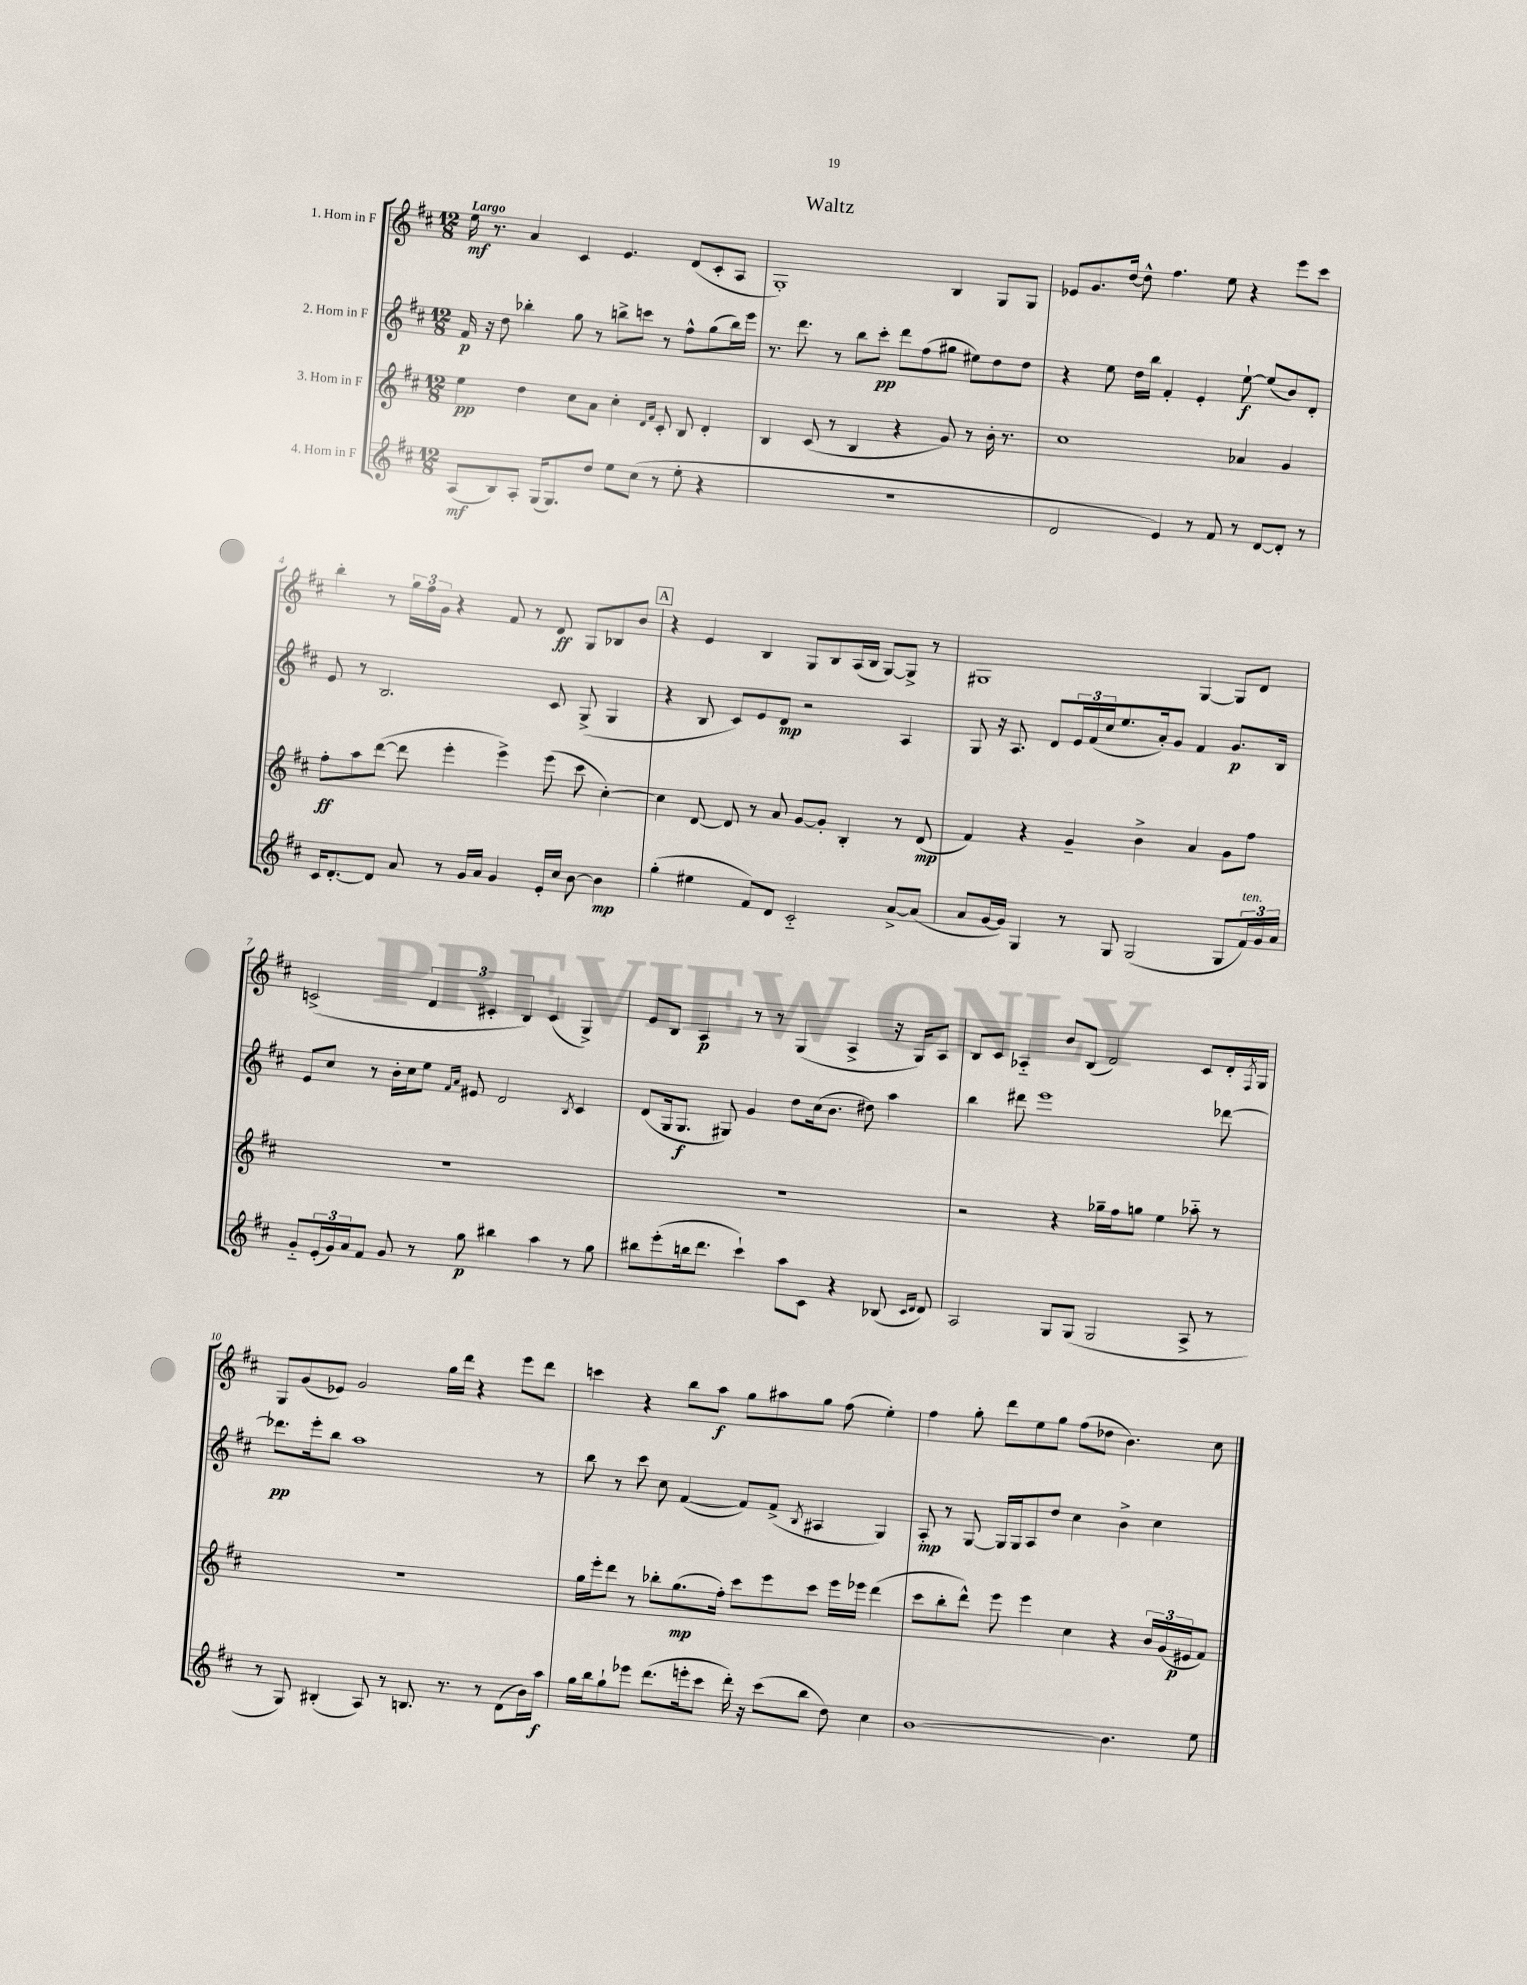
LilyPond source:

\header { title = "Waltz" }
<<
\new StaffGroup <<
\new Staff = "s0" \with { instrumentName = "1. Horn in F" } {
    \clef treble \key d \major \numericTimeSignature \time 12/8 \tempo "Largo"
    e''16\mf r8. a'4 cis'4 e'4. d'8( cis'8-. a8 |
    g1-.) b4 g8 g8 |
    ees'8 g'8. d''16~ d''8-^ fis''4. e''8 r4 e'''8 cis'''8 |
    b''4-. r8 \tuplet 3/2 { g''16 fis''16 g'16 } r4 fis'8 r8 d'8\ff g8 bes8 b'8 |
    \mark \markup { \box "A" } r4 e'4 b4 g8 b8 a16( b16 g8~) g8-> r8 |
    gis1 gis4~ gis8 d'8 |
    c'2->( \tuplet 3/2 { d'4 cis'4-. b4) } cis'4( g4->) |
    e'8 b8 a4\p r8 r8 g4( a4-> r16 g16) a8 |
    b8 cis'8 aes4-_ b'8 b8( d'2) cis'8 d'16-. \acciaccatura { fis8 } g16 |
    g8 g'8( ees'8) g'2 g''16 d'''16 r4 e'''8 d'''8 |
    c'''4 r4 b''8 a''8\f g''8 ais''8 g''8 fis''8( e''4-.) |
    fis''4 g''8-. d'''8 e''8 g''8 fis''8( des''8 b'4.) cis''8 \bar "|." |
}
\new Staff = "s1" \with { instrumentName = "2. Horn in F" } {
    \clef treble \key d \major \numericTimeSignature \time 12/8
    fis'16\p r16 d''8 bes''4-. g''8 r8 b''8-> c'''8 r8 fis''8-^ g''8( b''16) e'''16 |
    r8. d'''8. r8 b''8 cis'''8-.\pp d'''8 fis''8( gis''8 eis''8) d''8 d''8 |
    r4 e''8 d''16 b''16 fis'4-. e'4-. e''8~-!\f e''8( b'8) d'8-. |
    e'8 r8 b2. cis'8 g8->( g4 |
    \mark \markup { \box "A" } r4 b8 cis'8) e'8 d'8\mp r2 a4 |
    g8 r16 a8. d'8 \tuplet 3/2 { e'16 fis'16( cis''16 } e''8. a'16-.) g'8 fis'4 g'8.\p b16 |
    e'8 cis''8 r8 b'16-. cis''16 e''8 \grace { fis'16 a'16 } eis'8 d'2 \acciaccatura { b8 } cis'4 |
    d'8( g16 g8.\f gis8) g'4 d''8 cis''16( b'8. dis''8) a''4 |
    b''4 dis'''8 e'''1 des'''8~ |
    des'''8.\pp e'''16-. b''8 a''1 r8 |
    b''8 r8 cis'''8 cis''8 fis'4~( fis'8) fis'8->( \acciaccatura { b8 } ais4 g4) |
    a8-.\mp r8 g8~ g16 g16 a8 d''8 cis''4 b'4-> cis''4 \bar "|." |
}
\new Staff = "s2" \with { instrumentName = "3. Horn in F" } {
    \clef treble \key d \major \numericTimeSignature \time 12/8
    e''4\pp d''4 cis''8 a'8 cis''4-. \grace { d'16 fis'16 } cis'8-. b8 d'4-. |
    b4 cis'8( r8 b4 r4 g'8) r8 b'16-. r8. |
    cis''1 aes'4 g'4 |
    fis''8-.\ff a''8 d'''8~( d'''8 e'''4-. e'''4->) e'''8( cis'''8 cis''4~-.) |
    \mark \markup { \box "A" } cis''4 d'8~ d'8 r8 a'8 g'8~ g'8-. b4-. r8 d'8\mp( |
    fis'4) r4 g'4-- b'4-> a'4 g'8 fis''8 |
    R1. |
    R1. |
    r2 r4 ges''16-- fis''16 g''8 e''4 aes''8-_ r8 |
    R1. |
    g''16 e'''16-. d'''8 r8 bes''8-. g''8.\mp( fis''16-.) cis'''8 e'''8 cis'''8 e'''16 ees'''16 d'''4( |
    cis'''8 b''8-. d'''8-^) e'''8 e'''4 cis''4 r4 \tuplet 3/2 { b'16 g'16( eis'16\p } fis'8) \bar "|." |
}
\new Staff = "s3" \with { instrumentName = "4. Horn in F" } {
    \clef treble \key d \major \numericTimeSignature \time 12/8
    a8\mf( b8) a8-. g16( g8.) d''8 e''8 cis''8( r8 e''8-. r4 |
    R1. |
    d'2 e'4) r8 fis'8 r8 d'8~ d'8-. r8 |
    cis'16 d'8.~-. d'8 a'8 r8 g'16 a'16 g'4 e'16-. cis''16 b'8~ b'4\mp |
    \mark \markup { \box "A" } g''4-.( eis''4 fis'8) d'8 cis'2-_ a'8~-> a'8( |
    a'8 g'16~ g'16) g4 r8 g8 g2( g8 \tuplet 3/2 { fis'16^\markup { \italic "ten." }) g'16 a'16 } |
    g'8-_ \tuplet 3/2 { e'16-.( g'16) a'16 } fis'8 g'8 r8 g''8\p bis''4 a''4 r8 g''8 |
    bis''8 e'''8-.( b''16 d'''8. cis'''4-!) a''8 cis'8 r4 bes8( \grace { cis'16 d'16 } d'8) |
    a2 g8 g8( g2 a8-> r8 |
    r8 g8) bis4-.( a8) r8 b8. r8. r8 d'8( b'16) a''16\f |
    g''16 b''16 g''8-! ees'''8 d'''8.( e'''16-. cis'''8 d'''16-.) r16 cis'''8( b''8 d''8) cis''4 |
    b'1~ b'4. e''8 \bar "|." |
}
>>
>>
